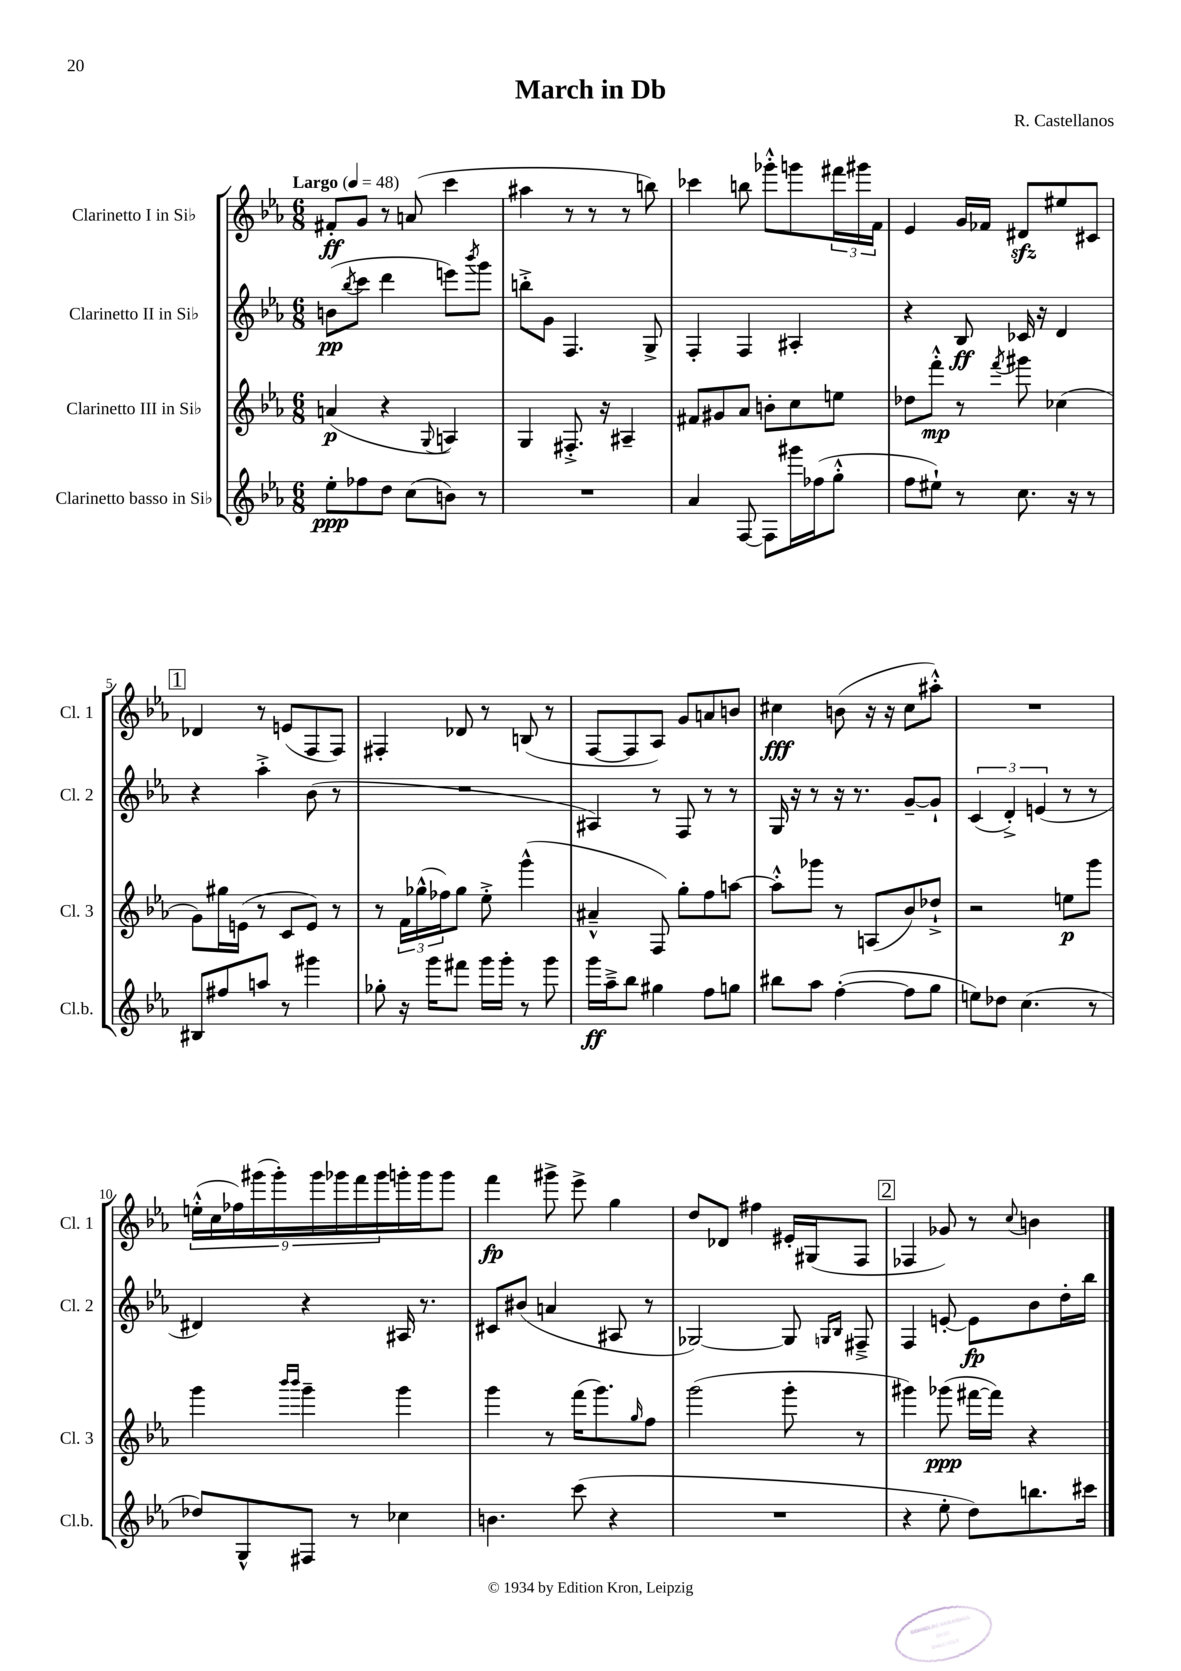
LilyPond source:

\header { title = "March in Db" composer = "R. Castellanos" }
<<
\new StaffGroup <<
\new Staff = "s0" \with { instrumentName = "Clarinetto I in Sib" shortInstrumentName = "Cl. 1" } {
    \clef treble \key ees \major \numericTimeSignature \time 6/8 \tempo "Largo" 4 = 48
    fis'8-.\ff g'8 r8 a'8( c'''4 |
    ais''4 r8 r8 r8 b''8) |
    ces'''4 b''8 ges'''8-.-^ g'''8 \tuplet 3/2 { fis'''16 gis'''16 f'16 } |
    ees'4 g'16 fes'16 dis'8\sfz eis''8 cis'8 |
    \mark \markup { \box "1" } des'4 r8 e'8( f8 f8) |
    fis4-. des'8 r8 b8( r8 |
    f8~ f8 aes8) g'8 a'8 b'8 |
    cis''4\fff b'8( r16 r16 cis''8 ais''8-.-^) |
    R2. |
    \tuplet 9/8 { e''16-.-^( c''16 fes''16) gis'''16( gis'''16-.) gis'''16 ges'''16 f'''16 ges'''16 } g'''16-. g'''16 g'''8 |
    f'''4\fp gis'''8-> ees'''8-> g''4 |
    d''8 des'8 fis''4 eis'16-. gis16( f8 |
    \mark \markup { \box "2" } fes4 ges'8) r8 \appoggiatura { c''8 } b'4 \bar "|." |
}
\new Staff = "s1" \with { instrumentName = "Clarinetto II in Sib" shortInstrumentName = "Cl. 2" } {
    \clef treble \key ees \major \numericTimeSignature \time 6/8
    b'8\pp( \acciaccatura { bes''8 } c'''8 d'''4 e'''8) \acciaccatura { bes'''8 } g'''8 |
    b''8-.-> g'8 f4. g8-> |
    f4-. f4 ais4-. |
    r4 bes8\ff ces'16 r16 d'4 |
    \mark \markup { \box "1" } r4 aes''4-.-> bes'8( r8 |
    R2. |
    ais4) r8 f8 r8 r8 |
    g16 r16 r8 r16 r8. g'8~-- g'8-! |
    \tuplet 3/2 { c'4( d'4-.->) e'4( } r8 r8 |
    dis'4) r4 ais16 r8. |
    cis'8 bis'8( a'4 ais8 r8 |
    ges2~) ges8 \grace { g16 bes16 } fis8---> |
    \mark \markup { \box "2" } f4 e'8~-. e'8\fp bes'8 d''16-. bes''16 \bar "|." |
}
\new Staff = "s2" \with { instrumentName = "Clarinetto III in Sib" shortInstrumentName = "Cl. 3" } {
    \clef treble \key ees \major \numericTimeSignature \time 6/8
    a'4\p( r4 \appoggiatura { g8 } a4) |
    g4 fis8.-.-> r16 ais4-- |
    fis'8 gis'8 aes'8 b'8-. c''8 e''8 |
    des''8 f'''8-.-^\mp r8 \acciaccatura { f'''8 } gis'''8 ces''4( |
    \mark \markup { \box "1" } g'8) gis''16 e'16( r8 c'8 e'8) r8 |
    r8 \tuplet 3/2 { f'16 ges''16-^( fes''16) } ges''8 ees''8-.-> g'''4-^( |
    ais'4---^ f8) g''8-. f''8 a''8~ |
    a''8-.-^ ges'''8 r8 a8( bes'8) des''8-!-> |
    r2 e''8\p g'''8 |
    g'''4 \grace { bes'''16 bes'''16 } g'''4-- g'''4 |
    g'''4 r8 f'''16( g'''8.) \grace { g''16 } f''8 |
    g'''2( g'''8-. r8 |
    \mark \markup { \box "2" } gis'''4) ges'''8\ppp( fis'''16~ fis'''16) r4 \bar "|." |
}
\new Staff = "s3" \with { instrumentName = "Clarinetto basso in Sib" shortInstrumentName = "Cl.b." } {
    \clef treble \key ees \major \numericTimeSignature \time 6/8
    ees''8-.\ppp fes''8 d''8 c''8( b'8) r8 |
    R2. |
    aes'4 f8~ f8 gis'''16 fes''16( g''8-.-^ |
    f''8 eis''8-!) r8 c''8. r16 r8 |
    \mark \markup { \box "1" } bis8 fis''8 a''8 r8 gis'''4 |
    ges''8-. r16 g'''16 fis'''8 g'''16 g'''16-. r8 g'''8 |
    g'''16\ff aes''16---> bes''8 gis''4 f''8 g''8 |
    bis''8 aes''8 f''4~-.( f''8 g''8 |
    e''8) des''8 c''4.( r8 |
    des''8) g8-^ fis8 r8 ces''4 |
    b'4. c'''8( r4 |
    R2. |
    \mark \markup { \box "2" } r4 ees''8-. d''8) b''8. cis'''16 \bar "|." |
}
>>
>>
